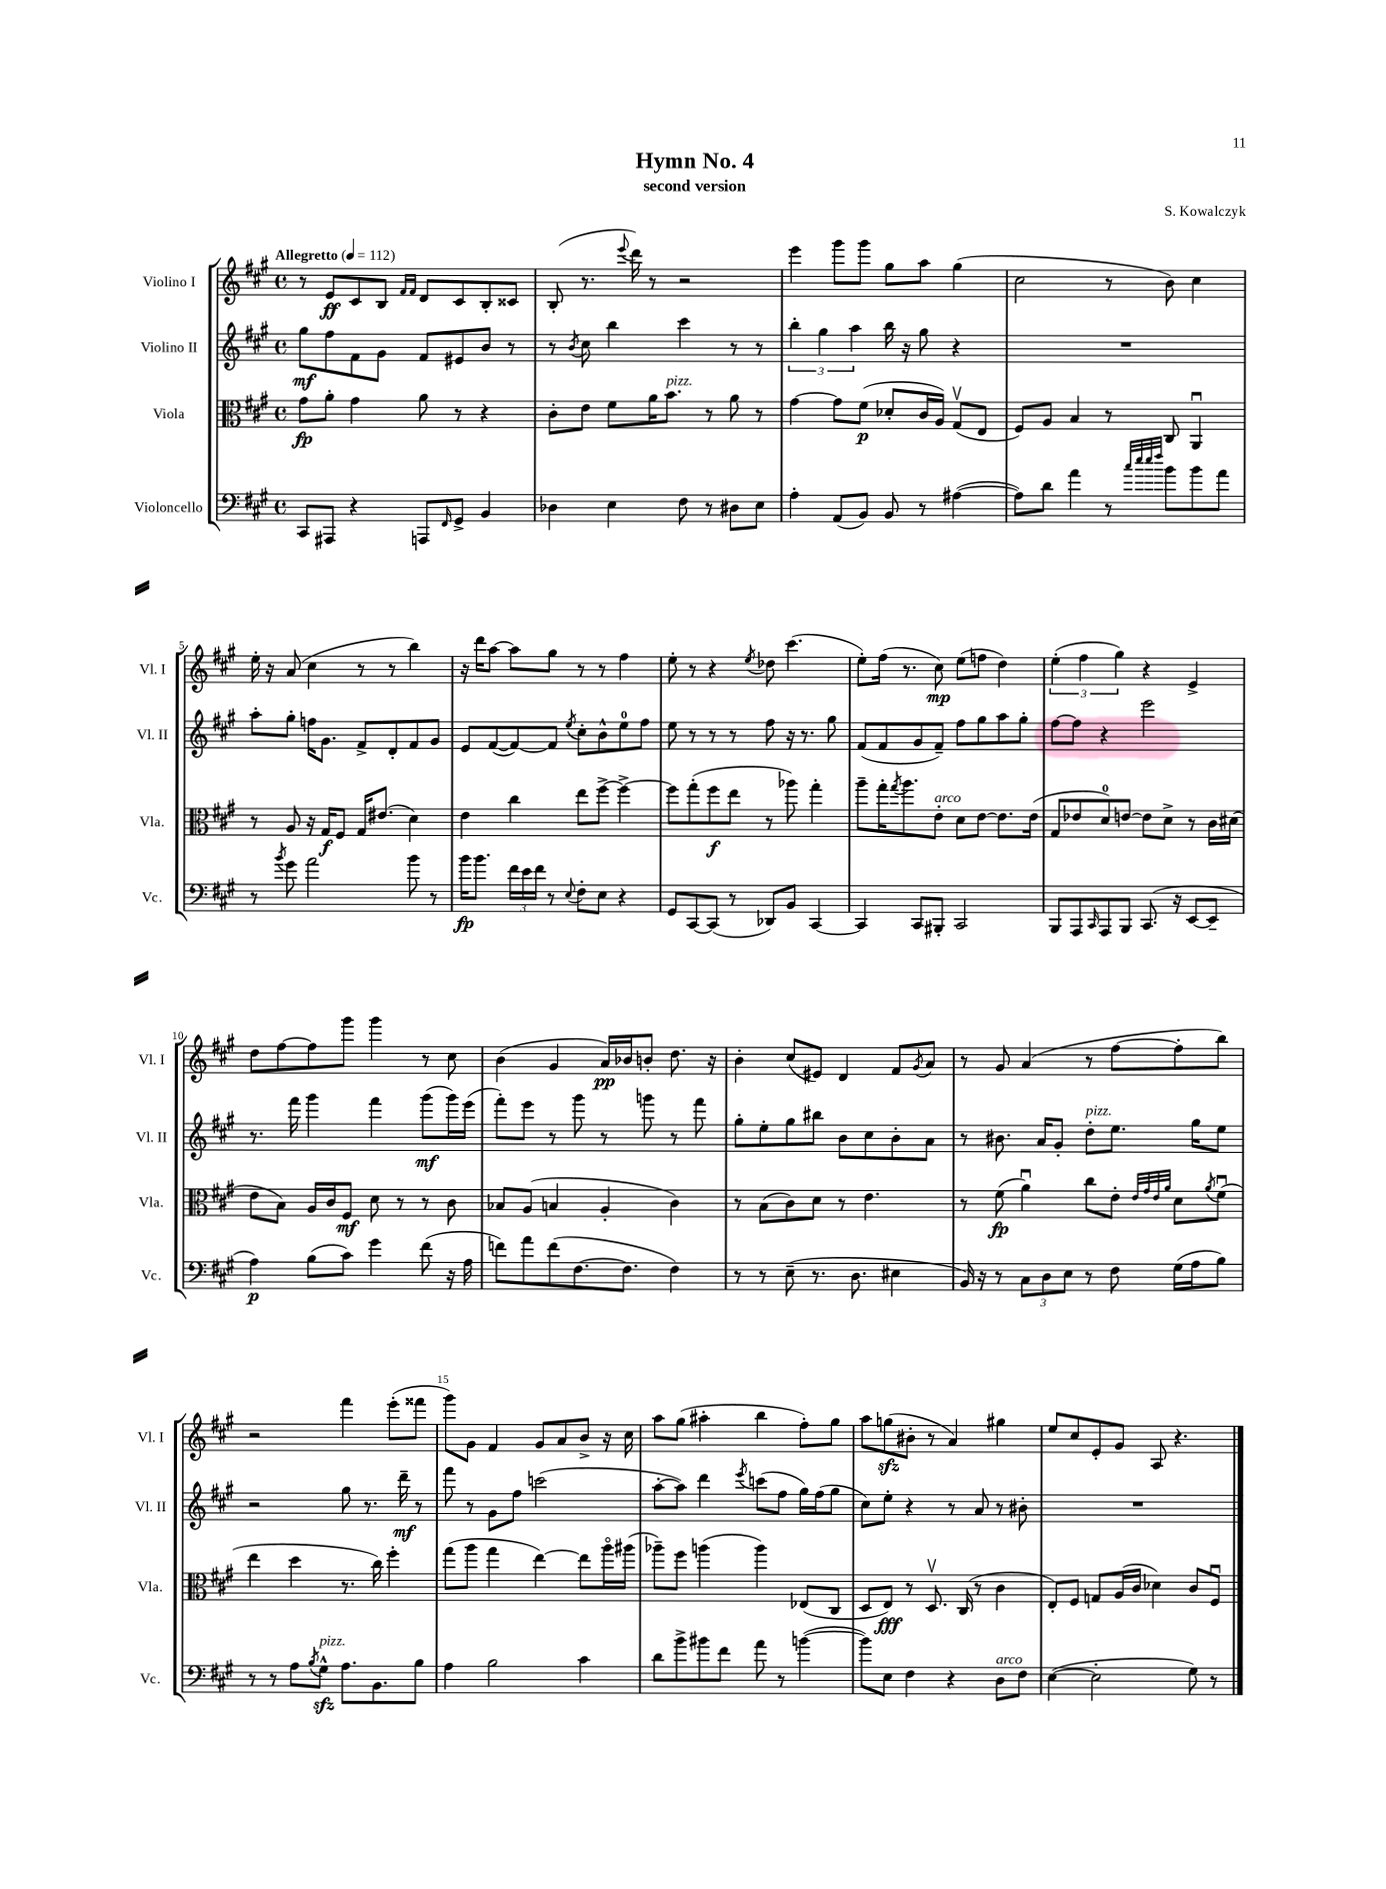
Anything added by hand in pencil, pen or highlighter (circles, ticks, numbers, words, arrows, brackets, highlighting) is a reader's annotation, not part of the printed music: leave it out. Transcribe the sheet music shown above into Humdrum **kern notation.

**kern	**dynam	**kern	**dynam	**kern	**dynam	**kern	**dynam
*part4	*part4	*part3	*part3	*part2	*part2	*part1	*part1
*staff4	*staff4	*staff3	*staff3	*staff2	*staff2	*staff1	*staff1
*I"Violoncello	*	*I"Viola	*	*I"Violino II	*	*I"Violino I	*
*I'Vc.	*	*I'Vla.	*	*I'Vl. II	*	*I'Vl. I	*
*clefF4	*	*clefC3	*	*clefG2	*	*clefG2	*
*k[f#c#g#]	*	*k[f#c#g#]	*	*k[f#c#g#]	*	*k[f#c#g#]	*
*M4/4	*	*M4/4	*	*M4/4	*	*M4/4	*
*met(c)	*	*met(c)	*	*met(c)	*	*met(c)	*
*MM112	*	*MM112	*	*MM112	*	*MM112	*
=1	=1	=1	=1	=1	=1	=1	=1
!	!	!	!	!	!	!LO:TX:a:B:t=Allegretto	!
8CC#/L	.	8g#\L	fp	8gg#\L	mf	8r	.
8AAA#X/J	.	8a'\J	.	8ff#\	.	8e/L	ff
4r	.	4g#\	.	8f#\	.	8c#/	.
.	.	.	.	8g#\J	.	8B/J	.
.	.	.	.	.	.	16qqf#/LL	.
.	.	.	.	.	.	16qqf#/JJ	.
8AAAn/L	.	8a\	.	8f#/L	.	8d/L	.
16qqFF#/	.	.	.	.	.	.	.
8GG#^/J	.	8r	.	8e#X/	.	8c#/	.
4BB/	.	4r	.	8b/J	.	8B'/	.
.	.	.	.	8r	.	8c##X/J	.
=2	=2	=2	=2	=2	=2	=2	=2
4D-X\	.	8c#'\L	.	8r	.	(8B'/	.
.	.	.	.	8qb/	.	.	.
.	.	8e\J	.	8cc#\	.	8.r	.
4E\	.	8f#\L	.	4bb\	.	.	.
.	.	.	.	.	.	8qqeee/	.
.	.	.	.	.	.	16ddd\)	.
.	.	16a\K	.	.	.	8r	.
!	!	!LO:TX:a:i:t=pizz.	!	!	!	!	!
.	.	8.b\J	.	.	.	.	.
8F#\	.	.	.	4ccc#\	.	2r	.
8r	.	8r	.	.	.	.	.
8D#X\L	.	8a\	.	8r	.	.	.
8E\J	.	8r	.	8r	.	.	.
=3	=3	=3	=3	=3	=3	=3	=3
4A'\	.	[4g#\	.	6bb'\	.	4eee\	.
.	.	.	.	6gg#\	.	.	.
(8AA/L	.	8g#\L]	.	.	.	8ggg#\L	.
.	.	.	.	6aa\	.	.	.
8BB/J)	.	(8f#\J	p	.	.	8ggg#\J	.
8BB/	.	8d-X'/L	.	16bb\	.	8gg#\L	.
.	.	.	.	16r	.	.	.
8r	.	16c#/L	.	8gg#\	.	8aa\J	.
.	.	16A/JJ)	.	.	.	.	.
([4A#X\	.	(8G#v/L	.	4r	.	(4gg#\	.
.	.	8E/J	.	.	.	.	.
=4	=4	=4	=4	=4	=4	=4	=4
8A#\L])	.	8F#/L)	.	1r	.	2cc#\	.
8d\J	.	8A/J	.	.	.	.	.
4a\	.	4B/	.	.	.	.	.
8r	.	8r	.	.	.	8r	.
32qqcc#/LLL	.	.	.	.	.	.	.
32qqee/	.	.	.	.	.	.	.
32qqee/	.	.	.	.	.	.	.
32qqff#/JJJ	.	.	.	.	.	.	.
8b\L	.	8C#/	.	.	.	8b\)	.
8b\	.	4AAu/	.	.	.	4cc#\	.
8a\J	.	.	.	.	.	.	.
!!LO:LB:g=z
=5	=5	=5	=5	=5	=5	=5	=5
8r	.	8r	.	8aa'\L	.	16ee'\	.
.	.	.	.	.	.	16r	.
8qb/	.	.	.	.	.	.	.
8g#\	.	8A/	.	8gg#'\J	.	(8a/	.
2a\	.	16r	.	16ffn\KL	.	4cc#\	.
.	.	16G#/KL	f	8.g#\J	.	.	.
.	.	8F#/J	.	.	.	.	.
.	.	16G#/KL	.	8f#^/L	.	8r	.
.	.	(8.e#X/J	.	.	.	.	.
.	.	.	.	8d'/	.	8r	.
8b\	.	4d\)	.	8f#/	.	4bb\)	.
8r	.	.	.	8g#/J	.	.	.
=6	=6	=6	=6	=6	=6	=6	=6
16b\KL	fp	4e\	.	8e/L	.	16r	.
8.b\J	.	.	.	.	.	16ddd\KL	.
.	.	.	.	([8f#/	.	[8aa\J	.
24f#\LL	.	4cc#\	.	8f#/_)	.	8aa\L]	.
24e\	.	.	.	.	.	.	.
24f#\JJ	.	.	.	.	.	.	.
8r	.	.	.	8f#/J]	.	8gg#\J	.
8qqE/	.	.	.	8qee/	.	.	.
8F#'\L	.	8ee\L	.	8cc#'\L	.	8r	.
8E\J	.	[8ff#^\J	.	8b^^\	.	8r	.
4r	.	4ff#^\_	.	8ee\	.	4ff#\	.
.	.	.	.	8ff#\J	.	.	.
=7	=7	=7	=7	=7	=7	=7	=7
8GG#/L	.	8ff#\L]	.	8ee\	.	8ee'\	.
[8CC#/	.	(8gg#'\	.	8r	.	8r	.
(8CC#/J]	.	8ff#\	f	8r	.	4r	.
8r	.	8ee\J	.	8r	.	.	.
.	.	.	.	.	.	8qee/	.
8DD-X/L)	.	8r	.	8ff#\	.	8dd-X\	.
8BB/J	.	8aa-X\)	.	16r	.	(4.ccc#\	.
.	.	.	.	8.r	.	.	.
[4CC#/	.	4gg#'\	.	.	.	.	.
.	.	.	.	8gg#\	.	.	.
=8	=8	=8	=8	=8	=8	=8	=8
4CC#/]	.	8aa~\L	.	(8f#/L	.	8ee'\L)	.
.	.	16gg#'\K	.	8f#/	.	(16ff#\Jk	.
.	.	8qgg#/	.	.	.	.	.
.	.	8.aa\	.	.	.	8.r	.
8CC#/L	.	.	.	8g#/	.	.	.
!	!	!LO:TX:a:i:t=arco	!	!	!	!	!
8BBB#X'/J	.	8e'\J	.	8f#~/J)	.	8cc#\)	mp
2CC#/	.	8d\L	.	8ff#\L	.	(8ee\L	.
.	.	[8e\J	.	8gg#\	.	8ffn\J	.
.	.	8.e\L]	.	8aa\	.	4dd\)	.
.	.	.	.	8gg#'\J	.	.	.
.	.	(16e\Jk	.	.	.	.	.
=9	=9	=9	=9	=9	=9	=9	=9
8BBB/L	.	8G#/L	.	[8ff#\L	.	(6ee'\	.
8AAA/	.	8e-X/	.	8ff#\J]	.	.	.
.	.	.	.	.	.	6ff#\	.
16qqCC#/	.	.	.	.	.	.	.
8AAA/	.	8d/)	.	4r	.	.	.
.	.	.	.	.	.	6gg#\)	.
8BBB/J	.	[8en/J	.	.	.	.	.
(8.CC#/	.	8e\L]	.	2eee\	.	4r	.
.	.	8d^\J	.	.	.	.	.
16r	.	.	.	.	.	.	.
[8EE/L	.	8r	.	.	.	4e^/	.
8EE~/J]	.	16c#\LL	.	.	.	.	.
.	.	(16d#X\JJ	.	.	.	.	.
!!LO:LB:g=z
=10	=10	=10	=10	=10	=10	=10	=10
4A\)	p	8e\L	.	8.r	.	8dd\L	.
.	.	8B\J)	.	.	.	[8ff#\	.
.	.	.	.	16fff#\	.	.	.
(8B\L	.	16A/LL	.	4ggg#\	.	8ff#\]	.
.	.	16c#/J	.	.	.	.	.
8c#\J)	.	8F#/J	mf	.	.	8ggg#\J	.
4g#\	.	8d\	.	4fff#\	.	4ggg#\	.
.	.	8r	.	.	.	.	.
(8f#\	.	8r	.	(8ggg#\L	mf	8r	.
16r	.	8c#\	.	16ggg#\L)	.	8cc#\	.
16A\	.	.	.	(16eee\JJ	.	.	.
=11	=11	=11	=11	=11	=11	=11	=11
8fn\L)	.	8B-X/L	.	8fff#'\L)	.	(4b\	.
8a\	.	(8A/J	.	8eee\J	.	.	.
(8f\	.	4Bn/	.	8r	.	4g#/	.
[8.F#\	.	.	.	8ggg#\	.	.	.
.	.	4A'/	.	8r	.	16a/LL)	pp
8.F#\J]	.	.	.	.	.	16b-X/J	.
.	.	.	.	8gggn\	.	8bn'/J	.
4F#\)	.	4c#\)	.	8r	.	8.dd\	.
.	.	.	.	8fff#\	.	.	.
.	.	.	.	.	.	16r	.
=12	=12	=12	=12	=12	=12	=12	=12
8r	.	8r	.	8gg#'\L	.	4b'\	.
8r	.	(8B\L	.	8ee'\	.	.	.
(8E~\	.	8c#\)	.	8gg#\	.	(8cc#/L	.
8.r	.	8d\J	.	8bb#X\J	.	8e#X/J)	.
.	.	8r	.	8b\L	.	4d/	.
8.D\	.	.	.	.	.	.	.
.	.	4.e\	.	8cc#\	.	.	.
4E#X\	.	.	.	8b'\	.	8f#/L	.
.	.	.	.	.	.	8qg#/	.
.	.	.	.	8a\J	.	8a/J	.
=13	=13	=13	=13	=13	=13	=13	=13
16BB/)	.	8r	.	8r	.	8r	.
16r	.	.	.	.	.	.	.
8r	.	(8f#\	fp	8.b#X\	.	8g#/	.
12C#\L	.	4au\)	.	.	.	(4a/	.
.	.	.	.	16a/KL	.	.	.
12D\	.	.	.	.	.	.	.
.	.	.	.	8g#'/J	.	.	.
12E\J	.	.	.	.	.	.	.
!	!	!	!	!LO:TX:a:i:t=pizz.	!	!	!
8r	.	8cc#\L	.	8dd'\L	.	8r	.
8F#\	.	8e'\J	.	8.ee\J	.	[8ff#\L	.
.	.	32qqe/LLL	.	.	.	.	.
.	.	32qqg#/	.	.	.	.	.
.	.	32qqe/	.	.	.	.	.
.	.	32qqa/JJJ	.	.	.	.	.
(16G#\LL	.	8d\L	.	.	.	8ff#'\]	.
16A\J	.	.	.	16gg#\KL	.	.	.
.	.	8qa/	.	.	.	.	.
8B\J)	.	(8f#u\J	.	8ee\J	.	8bb\J)	.
!!LO:LB:g=z
=14	=14	=14	=14	=14	=14	=14	=14
8r	.	4ee\	.	2r	.	2r	.
8r	.	.	.	.	.	.	.
8A\L	.	4dd\	.	.	.	.	.
8qB/	.	.	.	.	.	.	.
!LO:TX:a:i:t=pizz.	!	!	!	!	!	!	!
8G#zz^^\J	.	.	.	.	.	.	.
8.A\L	.	8.r	.	8gg#\	.	4fff#\	.
.	.	.	.	8.r	.	.	.
8.BB\	.	16cc#\)	.	.	.	.	.
.	.	4ff#'\	.	.	.	(8eee'\L	.
.	.	.	.	16ddd~\	mf	.	.
8B\J	.	.	.	8r	.	8fff##X\J	.
=15	=15	=15	=15	=15	=15	=15	=15
4A\	.	(8gg#\L	.	8fff#\	.	8ggg#\L)	.
.	.	8aa\J	.	8r	.	8g#\J	.
2B\	.	4gg#\	.	8g#\L	.	4f#/	.
.	.	.	.	8ff#\J	.	.	.
.	.	[4ee\)	.	(2cccn\	.	8g#/L	.
.	.	.	.	.	.	8a/	.
4c#\	.	8ee\L]	.	.	.	8b^/J	.
.	.	16aa\L	.	.	.	16r	.
.	.	(16aa#X\JJ	.	.	.	16cc#\	.
=16	=16	=16	=16	=16	=16	=16	=16
8d\L	.	8aa-X~\L)	.	[8aa'\L	.	8aa\L	.
8b^\	.	8ff#\J	.	8aa\J])	.	(8gg#\J	.
8b#X\	.	(4aan\	.	4ddd\	.	4aa#X'\	.
8f#\J	.	.	.	.	.	.	.
.	.	.	.	8qeee/	.	.	.
8a\	.	4aa\)	.	(8cccn\L	.	4bb\	.
8r	.	.	.	8ff#\J	.	.	.
([4bn\	.	(8E-X/L	.	16gg#\LL)	.	8ff#'\L)	.
.	.	.	.	(16ff#\J	.	.	.
.	.	8C#/J	.	8gg#\J	.	8gg#\J	.
=17	=17	=17	=17	=17	=17	=17	=17
8b\L])	.	8D/L	.	8cc#\L)	.	8aa\L	.
8E\J	.	8E/J)	fff	8ee'\J	.	(8ggnzz\	.
4F#\	.	8r	.	4r	.	8b#X'\J	.
.	.	8.Dv/	.	.	.	8r	.
4r	.	.	.	8r	.	4a/)	.
.	.	(16C#/	.	.	.	.	.
.	.	8r	.	8a/	.	.	.
!LO:TX:a:i:t=arco	!	!	!	!	!	!	!
8D\L	.	4c#\	.	8r	.	4gg#X\	.
8F#\J	.	.	.	8b#X'\	.	.	.
=18	=18	=18	=18	=18	=18	=18	=18
([4E\	.	8E'/L)	.	1r	.	8ee/L	.
.	.	8F#/J	.	.	.	8cc#/	.
2E'\]	.	8Gn/L	.	.	.	8e'/	.
.	.	(16A/L	.	.	.	8g#/J	.
.	.	16c#/JJ	.	.	.	.	.
.	.	4d-X\)	.	.	.	8A/	.
.	.	.	.	.	.	4.r	.
8G#\)	.	8c#/L	.	.	.	.	.
8r	.	8F#u/J	.	.	.	.	.
==	==	==	==	==	==	==	==
*-	*-	*-	*-	*-	*-	*-	*-
